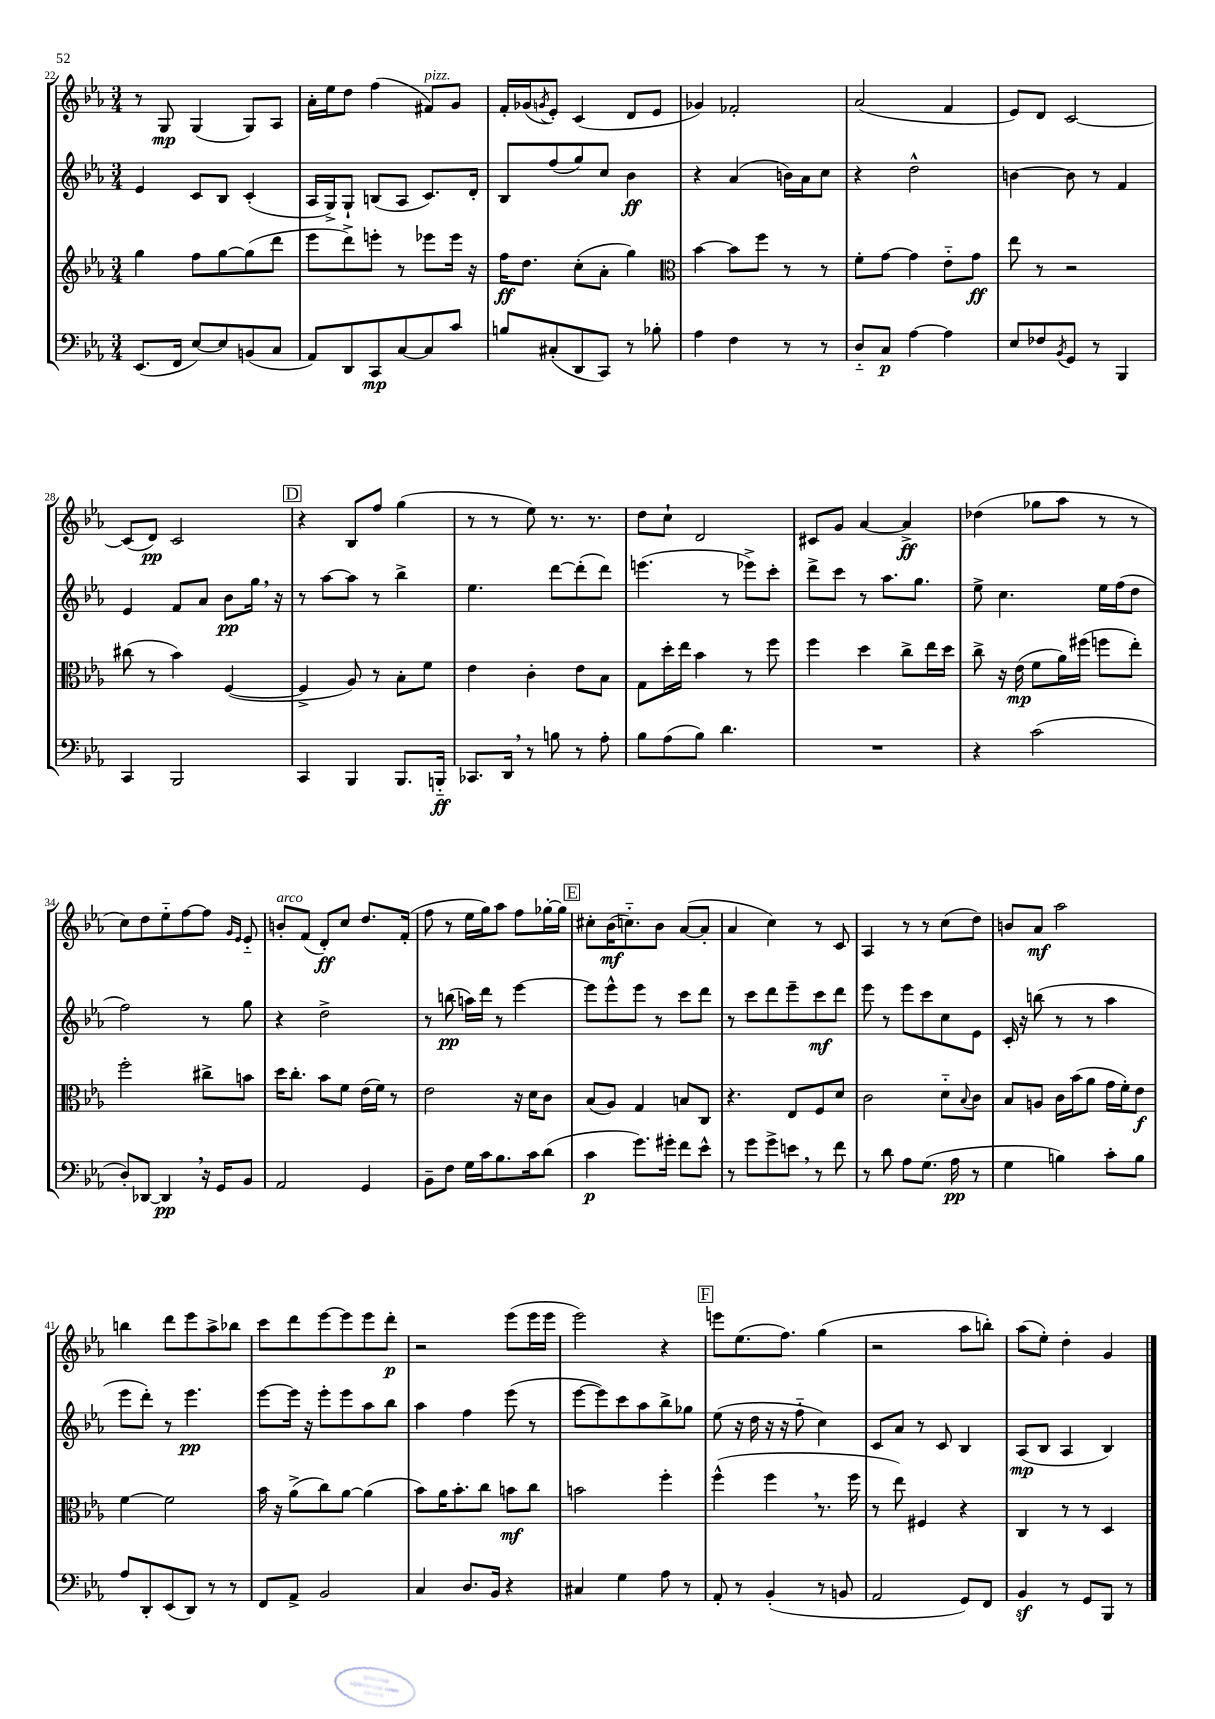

**kern	**kern	**kern	**kern
*staff4	*staff3	*staff2	*staff1
*clefF4	*clefG2	*clefG2	*clefG2
*k[b-e-a-]	*k[b-e-a-]	*k[b-e-a-]	*k[b-e-a-]
*M3/4	*M3/4	*M3/4	*M3/4
(8.EE-/L	4gg\	4e-/	8r
.	.	.	8G/
16FF/Jk	.	.	.
[8E-/L)	8ff\L	8c/L	(4G/
8E-/]	[8gg\	8B-/J	.
(8BB/	(8gg\]	(4c'/	8G/L)
8C/J	8ddd\J	.	8A-/J
=	=	=	=
8AA-/L)	8eee-\L	16A-/LL	16a-'\LL
.	.	16G^/J)	16ee-\J
8DD/	8ddd^\)	8G`/J	8dd\J
8CC/	8eee'\J	(8B/L	(4ff\
[8C/	8r	8A-/J	.
8C/]	8eee-\L	8.c/L)	8f#/L)
8c/J	16eee-\Jk	.	8g/J
.	16r	16d'/Jk	.
=	=	=	=
8B/L	16ff\LK	8B-/L	16f'/LL
.	8.dd\J	.	(16g-/J
.	.	.	8qg/
(8C#'/	.	(8ff/	8e-'/J)
8DD/	(8cc'\L	8gg/)	(4c/
8CC/J)	8a-'\J	8cc/J	.
8r	4gg\)	4b-\	8d/L
8B-'\	.	.	8e-/J
=	=	=	=
*	*clefC3	*	*
4A-\	[4b-\	4r	4g-/)
4F\	8b-\]L	(4a-/	2f-'/
.	8ff\J	.	.
8r	8r	16b\LL)	.
.	.	16a-\J	.
8r	8r	8cc\J	.
=	=	=	=
8D'~/L	8f'\L	4r	(2a-/
8C/J	[8g\J	.	.
[4A-\	4g\]	2dd^^\	.
4A-\]	8e-'~\L	.	4f/
.	8g\J	.	.
=	=	=	=
8E-/L	8ee-\	[4b\	8e-/L)
8F-/	8r	.	8d/J
8qBB-/	.	.	.
8GG/J	2r	8b\]	[2c/
8r	.	8r	.
4BBB-/	.	4f/	.
=	=	=	=
4CC/	(8cc#\	4e-/	(8c/]L
.	8r	.	8d/J)
2BBB-/	4b-\)	8f/L	2c/
.	.	8a-/J	.
.	([4F/	8b-\L	.
.	.	16gg\Jk	.
.	.	16r	.
=	=	=	=
4CC/	4F^/]	8r	4r
.	.	[8aa-\L	.
4BBB-/	8A-/)	8aa-\]J	8B-/L
.	8r	8r	8ff/J
8.BBB-/L	8B-'\L	4bb-^\	(4gg\
.	8f\J	.	.
16BBB'~/Jk	.	.	.
=	=	=	=
8.CC-/L	4e-\	4.ee-\	8r
.	.	.	8r
16DD/Jk	.	.	.
8r	4c'\	.	8ee-\)
8B\	.	[8ddd\L	8.r
8r	8e-\L	(8ddd'\]	.
.	.	.	8.r
8A-'\	8B-\J	8ddd\J)	.
=	=	=	=
8B-\L	8G\L	(4.eee\	8dd\L
(8A-\	16dd'\L	.	8cc`\J
.	16ee-\JJ	.	.
8B-\J)	4b-\	.	2d/
4.d\	.	8r	.
.	8r	8eee-^\L)	.
.	8ff\	8ccc'\J	.
=	=	=	=
2.r	4ff\	8ddd^\L	8c#/L
.	.	8ccc\J	8g/J
.	4dd\	8r	[4a-/
.	.	8.aa-\L	.
.	8cc^\L	.	4a-^/]
.	.	8.gg\J	.
.	16ee-\L	.	.
.	16dd\JJ	.	.
=	=	=	=
4r	8cc^\	8ee-^\	(4dd-\
.	16r	4.cc\	.
.	(16e-\	.	.
(2c\	8f\L	.	8gg-\L
.	16a-\L)	.	8aa-\J
.	(16ff#\JJ	.	.
.	8ff\L	16ee-\LL	8r
.	.	(16ff\J	.
.	8ee-'\J)	8dd\J	8r
=	=	=	=
8D'/L)	2ff'\	2ff\)	8cc\L)
[8DD-/J	.	.	8dd\
4DD-/]	.	.	8ee-'~\
.	.	.	[8ff\
16r	8cc#^\L	8r	8ff\]J
16GG/LK	.	.	.
.	.	.	16qqg/LL
.	.	.	16qqe-/JJ
8BB-/J	8b\J	8gg\	8e-'~/
=	=	=	=
2AA-/	16dd\LK	4r	8b'/L
.	8.cc'\J	.	.
.	.	.	(8f/J
.	8b-\L	2dd^\	8d'/L)
.	8f\J	.	8cc/J
4GG/	(16e-\LL	.	8.dd/L
.	16f\JJ)	.	.
.	8r	.	.
.	.	.	(16f'/Jk
=	=	=	=
8BB-~\L	2e-\	8r	8ff\
8F\J	.	(8bb\	8r
16G\LL	.	16aa\LL)	16ee-\LL
16c\J	.	16ddd\JJ	16gg\J)
8.B-\	.	8r	8aa-\J
.	16r	[4eee-\	8ff\L
16c\k	16d\LK	.	.
(8d\J	8c\J	.	[16gg-'\L
.	.	.	16gg-\]JJ
=	=	=	=
4c\	(8B-/L	8eee-\]L	8cc#'\L
.	8A-/J)	8eee-^^\	(16b-\K
.	.	.	8.cc'~\)
8.g\L)	4G/	8eee-\J	.
.	.	8r	8b-\J
16g#'\Jk	.	.	.
8f\L	8B/L	8ccc\L	([8a-/L
8e-^^\J	8C/J	8ddd\J	8a-'/]J
=	=	=	=
8r	4.r	8r	4a-/
8g\L	.	8ccc\L	.
8g^\	.	8ddd\	4cc\)
8e\J	8E-/L	8eee-~\	.
8r	8F/	8ccc\	8r
8f\	8d/J	8ddd\J	8c/
=	=	=	=
8r	2c\	8eee-\	4A-/
8d\	.	8r	.
8A-\L	.	8eee-\L	8r
(8.G\J	.	8ccc\	8r
.	8d'~\L	8cc\	(8cc\L
16A-\	.	.	.
.	8qqB-/	.	.
8r	8c\J	8e-\J	8dd\J)
=	=	=	=
4G\	8B-/L	16c'/	8b/L
.	.	16r	.
.	8A/J	(8bb\	8a-/J
4B\)	16c\LL	8r	2aa-\
.	(16b-\J	.	.
.	8a-\J	8r	.
8c'\L	16g\LL	4aa-\	.
.	16f'\J)	.	.
8B\J	8e-\J	.	.
=	=	=	=
8A-/L	[4f\	8eee-\L	4bb\
8DD'/	.	8ddd'\J)	.
(8EE-/	2f\]	8r	8ddd\L
8DD/J)	.	4.eee-\	8eee-\
8r	.	.	8aa-^\
8r	.	.	8bb-\J
=	=	=	=
8FF/L	16b-\	[8eee-\L	8ccc\L
.	16r	.	.
8AA-^/J	(8a-^\L	16eee-\]Jk	8ddd\
.	.	16r	.
2BB-/	8cc\)	8eee-'\L	[8eee-\
.	[8a-\J	8eee-\	8eee-\]
.	(4a-\]	8aa-\	8eee-\
.	.	8bb-\J	8ddd'\J
=	=	=	=
4C/	8b-\L)	4aa-\	2r
.	16a-\K	.	.
.	8.b-'\	.	.
8.D/L	.	4ff\	.
.	8cc\J	.	.
16BB-/Jk	.	.	.
4r	8b\L	(8eee-\	(8eee-\L
.	8cc\J	8r	16eee-\L
.	.	.	16eee-\JJ
=	=	=	=
4C#/	2b\	[8eee-\L	2eee-\)
.	.	8eee-\])	.
4G\	.	8ccc\	.
.	.	8aa-\	.
8A-\	4ff'\	8bb-^\	4r
8r	.	8gg-\J	.
=	=	=	=
8AA-'/	(4ff^^\	(8ee-\	8eee\L
8r	.	16r	(8.ee-\
.	.	16dd\	.
(4BB-'/	4ff\	16r	.
.	.	16r	8.ff\J)
.	.	8ff'~\	.
8r	8.r	4cc\)	(4gg\
8BB/	.	.	.
.	16ff\	.	.
=	=	=	=
2AA-/	8r	8c/L	2r
.	8ee-\)	8a-/J	.
.	4F#/	8r	.
.	.	8c/	.
8GG/L)	4r	4B-/	8aa-\L
8FF/J	.	.	8bb'\J)
=	=	=	=
4BB-/	4C/	(8A-/L	(8aa-\L
.	.	8B-/J	8ee-'\J)
8r	8r	4A-/	4dd'\
8GG/L	8r	.	.
8BBB-/J	4D/	4B-/)	4g/
8r	.	.	.
==	==	==	==
*-	*-	*-	*-
